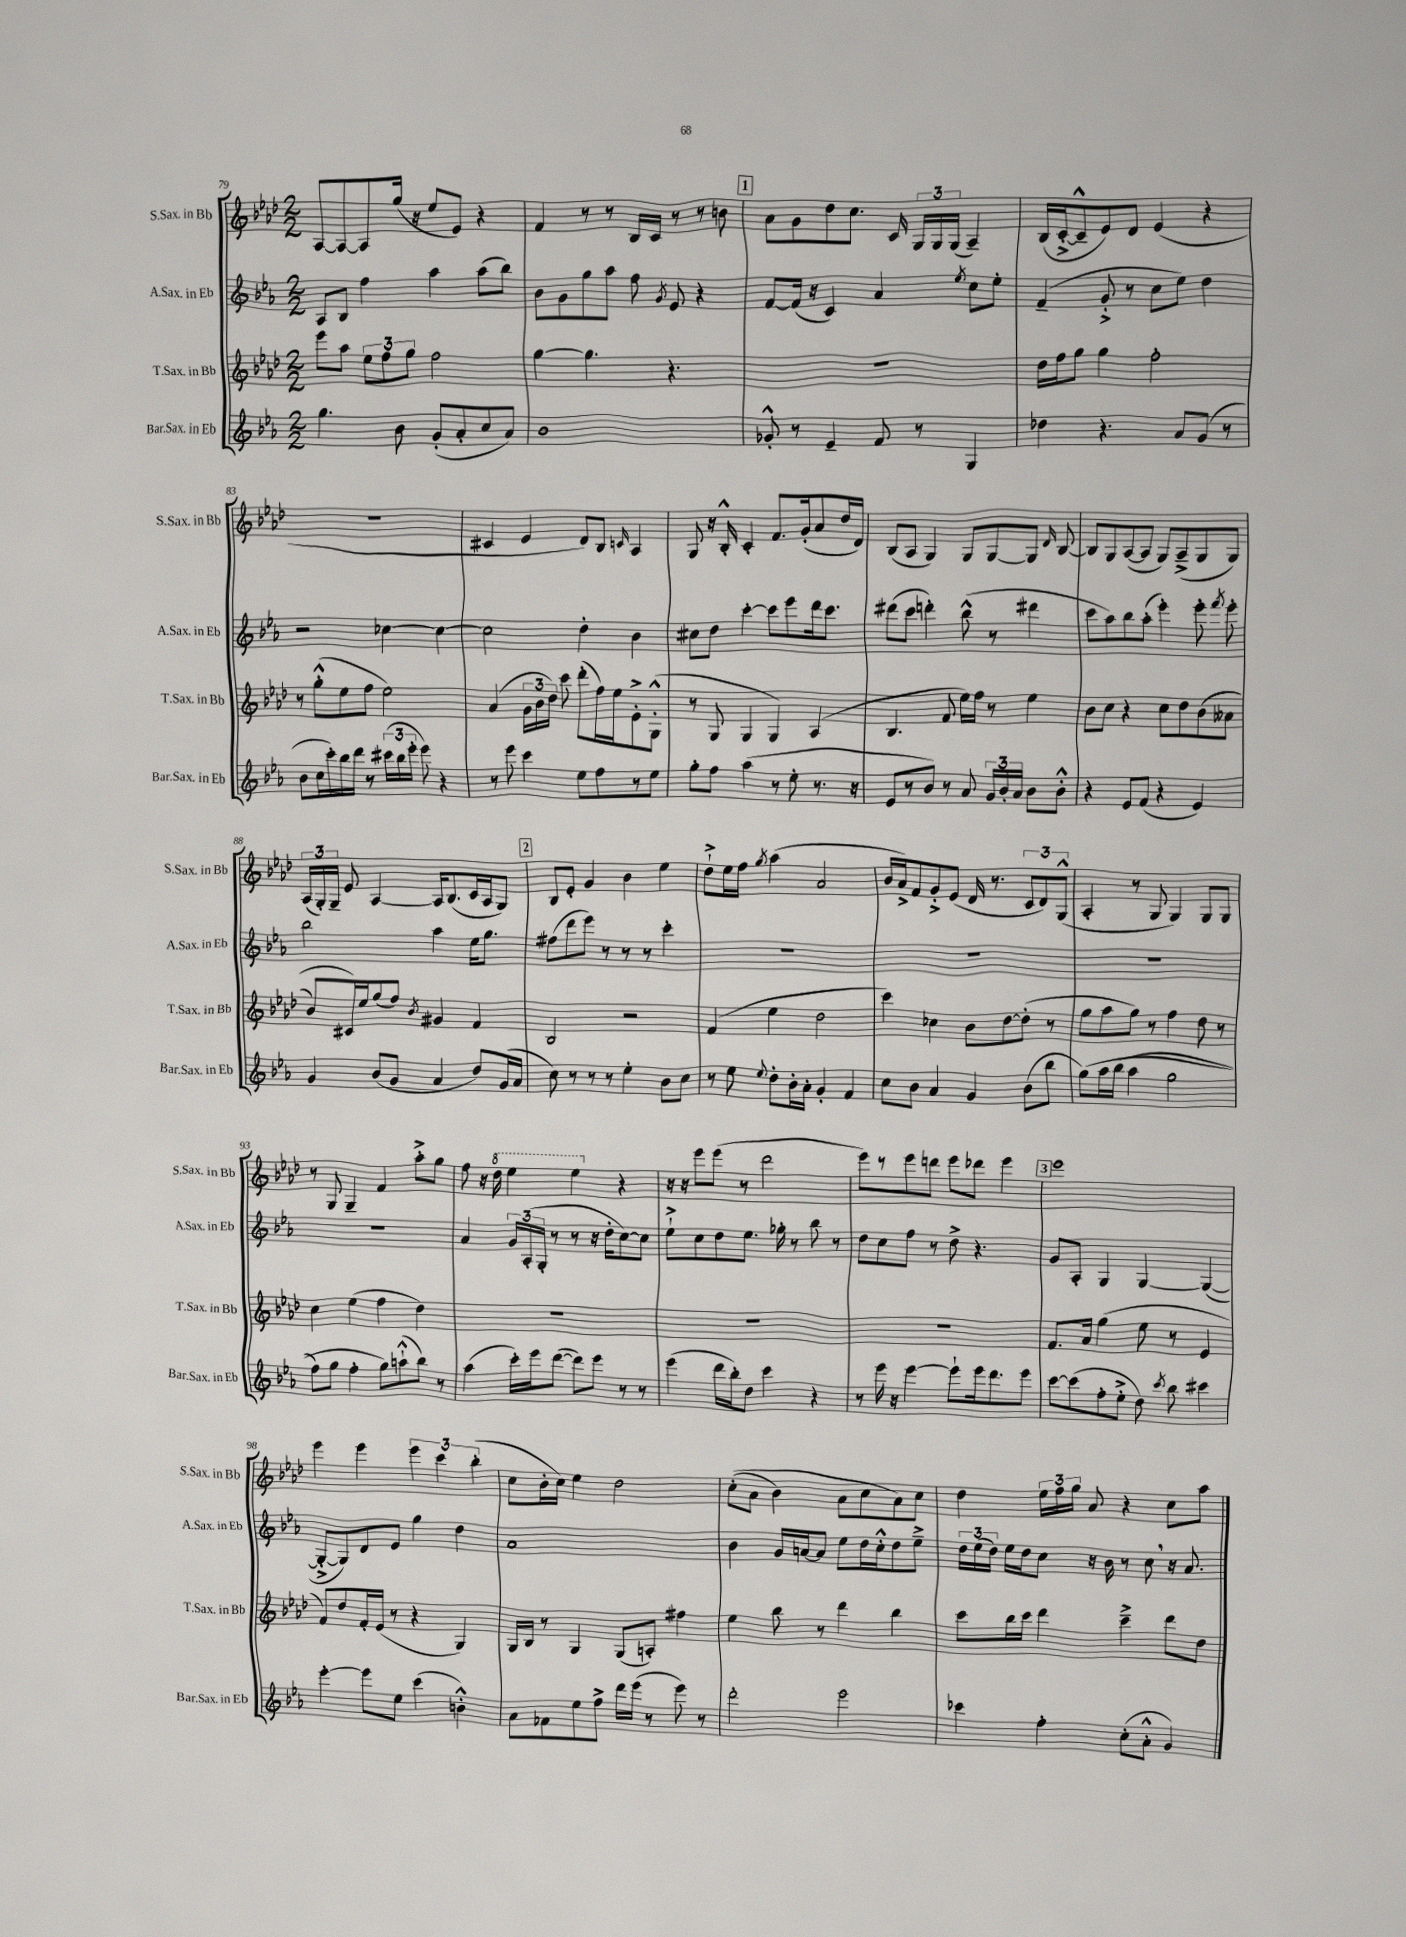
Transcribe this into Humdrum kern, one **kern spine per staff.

**kern	**kern	**kern	**kern
*staff4	*staff3	*staff2	*staff1
*clefG2	*clefG2	*clefG2	*clefG2
*k[b-e-a-]	*k[b-e-a-d-]	*k[b-e-a-]	*k[b-e-a-d-]
*M2/2	*M2/2	*M2/2	*M2/2
4.gg	8eee-	8A-	[8A-
.	8aa-	8B-	8A-_
.	12ee-	4ff	8A-]
.	12ff	.	.
8b-	.	.	(16gg
.	12gg	.	.
.	.	.	16r
(8g'	2ff	4aa-	8ee-
8a-'	.	.	8e-)
8cc	.	(8aa-	4r
8a-)	.	8bb-)	.
=	=	=	=
1b-	[4gg	8b-	4f
.	.	8g	.
.	4.gg]	8gg	8r
.	.	8aa-	8r
.	.	8ff	16B-
.	.	.	16c
.	.	8qg	.
.	4.r	8e-	8r
.	.	4r	8r
.	.	.	8b
=	=	=	=
8g-'^^	1r	[8f	8a-
8r	.	(16f]	8g
.	.	16r	.
4e-~	.	4c)	8dd-
.	.	.	8.cc
8f	.	4a-	.
.	.	.	16c
8r	.	.	24G
.	.	.	24G
.	.	.	(24G
.	.	8qee-	.
4G	.	8cc	4A-~)
.	.	8ee-'	.
=	=	=	=
4dd-	16dd-	(4f~	(16B-
.	16ff	.	[16c'^
.	8gg	.	8c~^^]
4.r	4gg	8g'^	8e-)
.	.	8r	8d-
.	2ff'	8cc	(4e-
8a-	.	8ee-)	.
(8g	.	4dd	4r
8r	.	.	.
=	=	=	=
8b-	8r	2r	1r
16cc	(8gg'^^	.	.
16ccc')	.	.	.
16bb-	8ee-	.	.
16ddd	.	.	.
8r	8ff	.	.
(24ccc#	2ee-)	[4cc-	.
24bb-	.	.	.
24eee-'	.	.	.
8eee-)	.	.	.
4r	.	4cc-_	.
=	=	=	=
8r	(4a-	2cc-]	4c#
8eee-	.	.	.
4ccc	24g	.	4e-
.	24b-	.	.
.	24dd-)	.	.
.	8ccc	.	.
8ee-	(8ddd-'	4dd'	8d-)
8ff	16ff)	.	8B-
.	16ee-	.	.
.	.	.	16qqc
8r	8e-'^	4b-	4A-
8ee-	(8G'^^	.	.
=	=	=	=
8gg'	8r	8cc#	8G
8ff	8G	8dd	16r
.	.	.	16B-'^^
(4aa-	4G	[4ccc'	4c'
8r	4G)	8ccc]	8.f
8ee-'	.	8eee-	.
.	.	.	(16g'
8.r	(4A-	16ddd	8a-
.	.	8.ccc	.
.	.	.	16dd-
16r	.	.	16d-)
=	=	=	=
8e-	4.B-	(8ddd#	(8B-
8r	.	8ccc	8A-
8b-)	.	4ddd')	4G)
8r	8f	.	.
8a-	16ee-)	(8bb-^^	8G
.	16ff	.	.
24g	8r	8r	[8G
24b-'	.	.	.
24a-	.	.	.
8b-	4ee-	4ddd#	8G]
.	.	.	16qqd-
8b-'^^	.	.	[8B-
=	=	=	=
4r	8b-	8ccc	8B-]
.	8cc	8aa-)	8G
8e-	4r	8bb-	([8A-
(8f	.	(8aa-'	8A-]
4r	8cc	4eee-')	8G)
.	8dd-	.	(8A-~^
4e-)	&((8b-	8eee-'	8G
.	.	8qfff	.
.	8a--	8eee-'	8G)
=	=	=	=
4g	8b-)	2bb-	(24A-
.	.	.	24G')
.	.	.	24G~
.	16c#&)	.	8e-
.	16ee-	.	.
(8b-	(8gg	.	[4A-
8g	8ff)	.	.
.	8qb-	.	.
4a-	4g#	4aa-	16A-]
.	.	.	(8.B-
8dd)	4f	16ee-	16c
.	.	8.gg	16A-
(16g	.	.	8G)
16a-	.	.	.
=	=	=	=
8cc)	2B-	(8ff#	8B-
8r	.	8ddd	8e-'
8r	.	8eee-)	4g
8r	.	8r	.
4ee-'	2r	8r	4b-
.	.	8r	.
8b-	.	4ccc'	4ee-
8cc	.	.	.
=	=	=	=
8r	(4f	1r	8dd-`^
8ee-	.	.	16ee-
.	.	.	16ff
8qqee-	.	.	8qgg
8dd'	4ee-	.	(4aa-
16b-'	.	.	.
16a-'	.	.	.
4g'	2dd-	.	2a-
4f	.	.	.
=	=	=	=
8cc	4ccc)	1r	16b-
.	.	.	16a-^)
8b-	.	.	8f
4a-	4cc-	.	8g'^
.	.	.	(8e-
4g	8b-	.	16d-
.	.	.	8.r
.	[8dd-	.	.
(8b-	(8dd-']	.	12c
.	.	.	12d-)
8bb-	8r	.	.
.	.	.	(12G^^
=	=	=	=
&(8gg)	8gg	1r	4A-'
16aa-	8aa-	.	.
(16bb-	.	.	.
4aa-	8gg)	.	8r
.	8r	.	8G
2gg	4ff	.	4G)
.	8dd-	.	8G
.	8r	.	8G
=	=	=	=
8ff)	4cc	1r	8r
8gg	.	.	8G
4ff'	(4ee-	.	4G~
8gg&)	4ff	.	4f
(8aa`^^	.	.	.
8bb-)	4dd-)	.	8aa-'^
8r	.	.	8gg
=	=	=	=
(4aa-	1r	4a-	8ff
.	.	.	16r
.	.	.	16ddd-
16ccc')	.	24g	4eee-
.	.	(24A-'	.
16eee-	.	.	.
.	.	24G'	.
([8ddd	.	8r	.
8ddd])	.	8r	4eee-
8eee-	.	16r	.
.	.	16dd'	.
8r	.	[8cc)	4r
8r	.	8cc]	.
=	=	=	=
(4eee-	1r	8ee-`^	16r
.	.	.	16r
.	.	8cc	8eee-
16ddd	.	8dd	(8eee-
16bb-')	.	.	.
8dd	.	8.ee-	8r
4ccc	.	.	2ddd-
.	.	16gg-'	.
.	.	8r	.
4r	.	8bb-	.
.	.	8r	.
=	=	=	=
8r	1r	8dd	8eee-)
16eee-	.	8cc	8r
16r	.	.	.
[4eee-	.	8ff	8eee-
.	.	8r	8ddd
8eee-`]	.	8dd^	8eee-
16eee-	.	4.r	8ddd-
8.ddd	.	.	.
.	.	.	4eee-
8eee-	.	.	.
=	=	=	=
[8ccc	8.f	8g	1eee-
(8ccc]	.	8A-'	.
.	16a-	.	.
8ff'	(4gg	4G	.
8ee-'^	.	.	.
8dd)	8ee-	[4G	.
8qccc	.	.	.
8bb-	8r	.	.
4ccc#	4e-	(4G_	.
=	=	=	=
[4eee-'	8f)	8G'^_	4eee-
.	8dd-	8G])	.
8eee-]	16f'	8d	4eee-
.	(16e-	.	.
8ee-	8r	8e-	.
(4ccc	4r	4gg	6eee-
.	.	.	6ccc
4b'^^)	4G)	4dd	.
.	.	.	(6bb-'
=	=	=	=
8a-	16G	1a-	8cc
.	16B-	.	.
8f-	8r	.	16b-'
.	.	.	16cc)
8ee-	4G	.	4ee-
8ff^	.	.	.
16ddd	(8G	.	2dd-
(16eee-	.	.	.
8r	8A')	.	.
8eee-)	4ff#	.	.
8r	.	.	.
=	=	=	=
2ddd'	4ee-	4b-	&((8cc'
.	.	.	8a-
.	8bb-	16g	4b-)
.	.	[16a	.
.	8r	8a]	.
2eee-	4ddd-	8ee-	8a-
.	.	16dd	8cc
.	.	16cc'^^	.
.	4bb-	8dd	8a-&)
.	.	8ee-~^	8cc
=	=	=	=
4ccc-	8ccc	24dd	4dd-
.	.	(24ee-	.
.	.	24dd)	.
.	16bb-	16ee-	.
.	16ccc	16dd	.
4ff'	4ddd-	8cc	24ee-
.	.	.	24ff
.	.	.	24gg
.	.	16r	8a-
.	.	16b-	.
(8cc'	4ccc~^	8r	4r
8a-'^^	.	8cc	.
4g)	8ddd-	16r	8cc
.	.	8.a-	.
.	8dd-	.	8aa-
==	==	==	==
*-	*-	*-	*-
